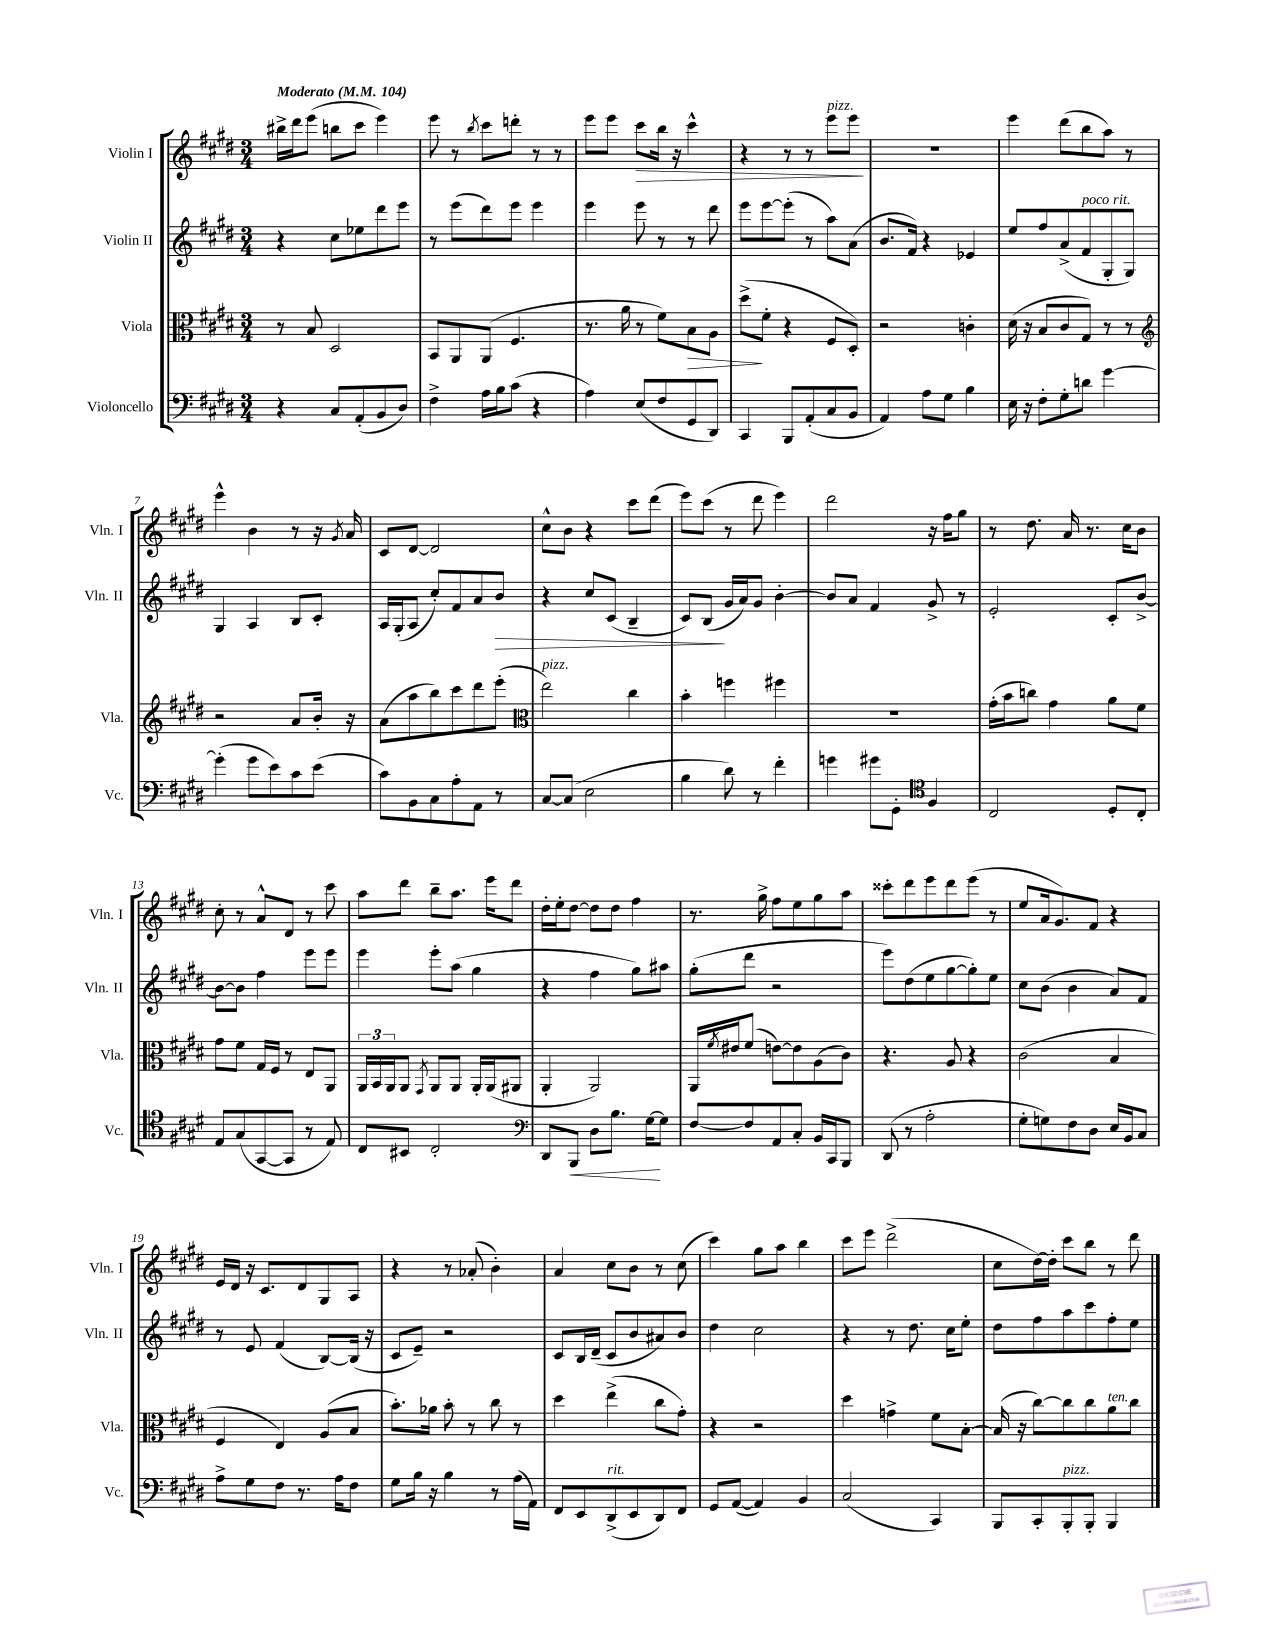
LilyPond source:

<<
\new StaffGroup <<
\new Staff = "s0" \with { instrumentName = "Violin I" shortInstrumentName = "Vln. I" } {
    \clef treble \key e \major \numericTimeSignature \time 3/4 \tempo "Moderato" 4 = 104
    bis''16-> dis'''16 e'''8( b''8 cis'''8 e'''4) |
    e'''8 r8 \acciaccatura { b''8 } cis'''8 d'''8-. r8 r8 |
    e'''8 e'''8 cis'''8\> b''16 r16 cis'''4-^ |
    r4 r8 r8 e'''8^\markup { \italic "pizz." } e'''8\! |
    R2. |
    e'''4 dis'''8( b''8 a''8) r8 |
    e'''4-^ b'4 r8 r16 \acciaccatura { gis'8 } a'16 |
    cis'8 dis'8~ dis'2 |
    cis''8-^ b'8 r4 cis'''8 dis'''8( |
    e'''8) cis'''8( r8 dis'''8 e'''4) |
    dis'''2 r16 fis''16 gis''8 |
    r8 dis''8. a'16 r8. cis''16 b'8 |
    cis''8-. r8 a'8-^ dis'8 r8 cis'''8 |
    a''8 dis'''8 b''8-- a''8. e'''16 dis'''8 |
    dis''16-. e''16-. dis''8~ dis''8 dis''8 fis''4 |
    r8. gis''16-> fis''8 e''8 gis''8 a''8 |
    cisis'''8-. dis'''8 e'''8 dis'''8 e'''8( r8 |
    e''8 a'16 gis'8.) fis'8 r4 |
    e'16 dis'16 r16 cis'8. dis'8 gis8 a8 |
    r4 r8 aes'8-.( b'4-.) |
    a'4 cis''8 b'8 r8 cis''8( |
    cis'''4) gis''8 a''8 b''4 |
    cis'''8 e'''8 dis'''2->( |
    cis''8 dis''16~) dis''16-. cis'''8 b''8 r8 dis'''8 \bar "|." |
}
\new Staff = "s1" \with { instrumentName = "Violin II" shortInstrumentName = "Vln. II" } {
    \clef treble \key e \major \numericTimeSignature \time 3/4
    r4 cis''8 ees''8 dis'''8 e'''8 |
    r8 e'''8( dis'''8) e'''8 e'''4 |
    e'''4 e'''8 r8 r8 dis'''8 |
    e'''8 e'''8~ e'''8-.( r8 a''8) a'8( |
    b'8. fis'16) r4 ees'4 |
    e''8 fis''8 a'8->( fis'8^\markup { \italic "poco rit." } gis8-. gis8) |
    gis4 a4 b8 cis'8-. |
    a16 gis16-.( a8 cis''8-.) fis'8 a'8 b'8\> |
    r4 cis''8 cis'8( b4-- |
    cis'8) b8\!( gis'16 a'16) gis'8 b'4~-. |
    b'8 a'8 fis'4 gis'8-> r8 |
    e'2-. cis'8-. b'8~-> |
    b'8~ b'8 fis''4 e'''8 e'''8 |
    e'''4 e'''8-. a''8( gis''4 |
    r4 fis''4 gis''8) ais''8 |
    gis''8-.( dis'''8 r2 |
    e'''8) dis''8( e''8 gis''8~ gis''8-.) e''8 |
    cis''8 b'8( b'4 a'8) fis'8 |
    r8 e'8 fis'4( b8~) b16( r16 |
    cis'8 e'8--) r2 |
    cis'8 b16 dis'16--( cis'8 b'8 ais'8) b'8 |
    dis''4 cis''2 |
    r4 r8 dis''8. cis''16 e''8-. |
    dis''8 fis''8 a''8 cis'''8 fis''8-. e''8 \bar "|." |
}
\new Staff = "s2" \with { instrumentName = "Viola" shortInstrumentName = "Vla." } {
    \clef alto \key e \major \numericTimeSignature \time 3/4
    r8 b8 dis2 |
    b,8 a,8 a,8( fis4. |
    r8. a'16 r8 fis'8) b8\> a8 |
    dis''8->\!( fis'8-. r4 fis8 dis8-.) |
    r2 c'4-. |
    dis'16( r16 b8 cis'8 gis8) r8 r8 |
    \clef treble r2 a'8 b'16-. r16 |
    a'8( a''8 b''8) cis'''8 dis'''8 e'''8-.( |
    \clef alto e''2^\markup { \italic "pizz." }) cis''4 |
    b'4-. f''4 fis''4 |
    R2. |
    gis'16-.( b'16 c''8) gis'4 a'8 fis'8 |
    gis'8 fis'8 gis16 fis16 r8 e8 a,8 |
    \tuplet 3/2 { a,16 b,16 a,16 } a,8 \acciaccatura { gis,8 } a,8 a,8 a,16-. a,16( ais,8 |
    a,4-. a,2) |
    a,16 \acciaccatura { fis'8 } eis'16 fis'8( e'8~) e'8 a8( cis'8) |
    r4. a8 r4 |
    cis'2( b4 |
    fis4 e4) a8( b8 |
    b'8.-.) aes'16 b'8-. r8 cis''8 r8 |
    dis''4 e''4->( cis''8 gis'8-.) |
    r4 r2 |
    dis''4 g'4-> fis'8 b8~-. |
    b16( r16 cis''8~) cis''8 cis''8 a'8^\markup { \italic "ten." } cis''8 \bar "|." |
}
\new Staff = "s3" \with { instrumentName = "Violoncello" shortInstrumentName = "Vc." } {
    \clef bass \key e \major \numericTimeSignature \time 3/4
    r4 cis8 a,8-.( b,8 dis8) |
    fis4-> a16 b16 cis'8( r4 |
    a4) e8( fis8 gis,8 dis,8) |
    cis,4 b,,8 a,8-.( cis8 b,8 |
    a,4) a8 gis8 b4 |
    e16 r16 fis8-. gis8-. d'8 gis'4~ |
    gis'4-.( gis'8 e'8) cis'8 e'8( |
    cis'8) b,8 cis8 a8-. a,8 r8 |
    cis8~ cis8( e2 |
    b4 dis'8) r8 fis'4-. |
    g'4 gis'8 gis,8-. \clef tenor fis4 |
    cis2 dis8-. cis8-. |
    e8 gis8( gis,8~ gis,8 r8 e8) |
    cis8 bis,8 cis2-. |
    \clef bass dis,8 b,,8\< dis8 b8. gis16~\! gis8 |
    fis8~ fis8 a,8 cis8-. b,16 cis,16 b,,8 |
    dis,8( r8 a2-. |
    gis8-. g8) fis8 dis8 e16 b,16 cis8 |
    a8-> gis8 fis8 r8. a16 fis8 |
    gis8 b16 r16 b4 r8 a16( a,16) |
    fis,8 e,8 dis,8->^\markup { \italic "rit." }( e,8 dis,8) fis,8 |
    gis,8 a,8~( a,4) b,4 |
    cis2( cis,4) |
    b,,8 cis,8-. b,,8-.^\markup { \italic "pizz." } b,,8-. b,,4 \bar "|." |
}
>>
>>
